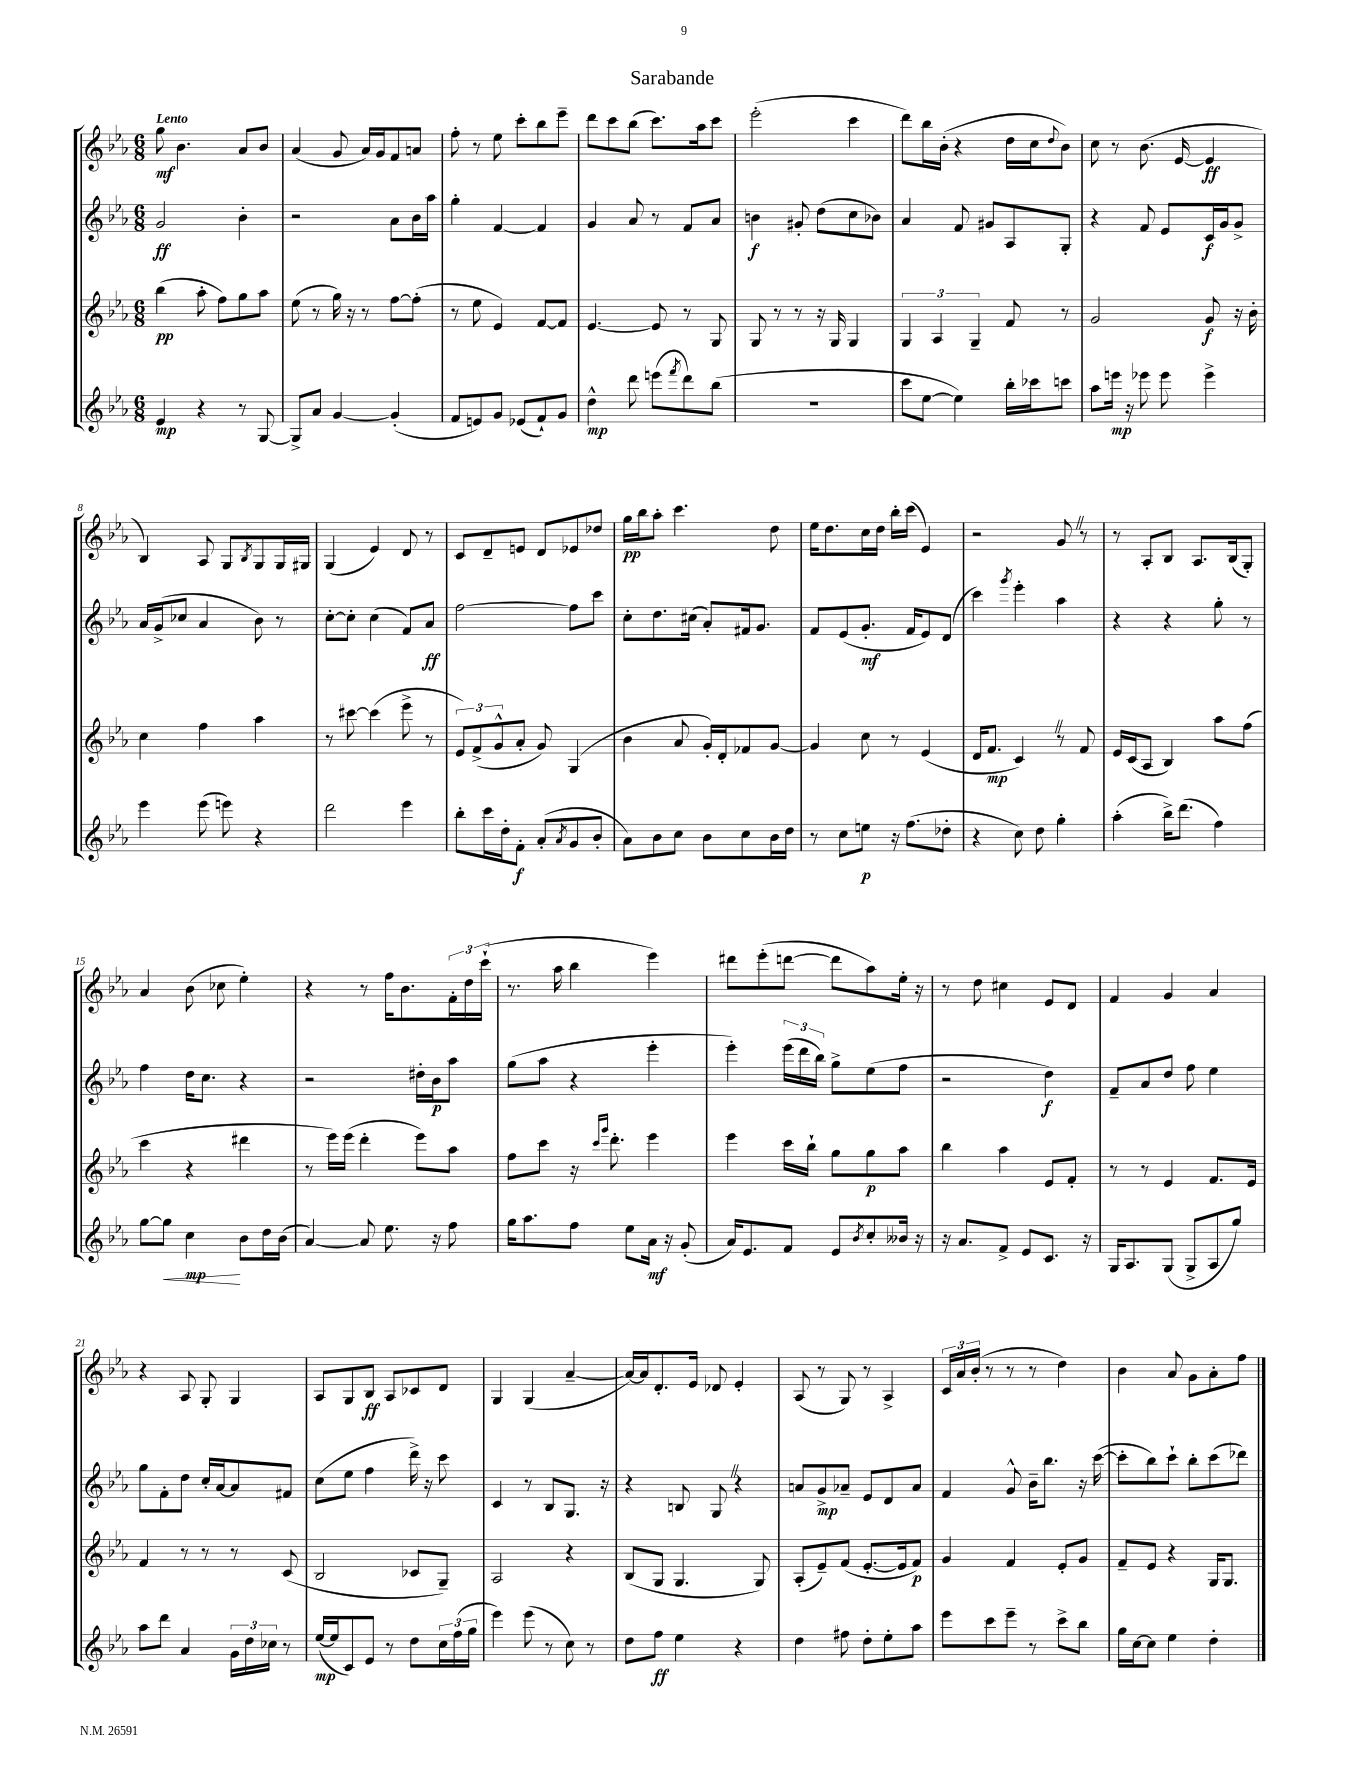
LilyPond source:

\header { title = "Sarabande" }
<<
\new StaffGroup <<
\new Staff = "s0" {
    \clef treble \key ees \major \numericTimeSignature \time 6/8 \tempo "Lento"
    g''8\mf bes'4. aes'8 bes'8 |
    aes'4( g'8 aes'16) g'16 f'8 a'8 |
    f''8-. r8 ees''8 c'''8-. bes''8 ees'''8-- |
    d'''8 c'''8 bes''8( c'''8.) aes''16 c'''8 |
    ees'''2-.( c'''4 |
    d'''8) bes''16 bes'16-.( r4 d''16 c''16 \appoggiatura { d''8 } bes'8) |
    c''8 r8 bes'8.( ees'16~ ees'4\ff |
    bes4) aes8 g8 \acciaccatura { bes8 } g8 g16 gis16 |
    g4( ees'4) d'8 r8 |
    c'8 d'8-- e'8 d'8 ees'8 des''8 |
    g''16\pp bes''16 aes''8-. c'''4. d''8 |
    ees''16 d''8. c''16 d''16 bes''16-. c'''16( ees'4) |
    r2 g'8 \once \override BreathingSign.text = \markup { \musicglyph "scripts.caesura.straight" } \breathe r8 |
    r8 aes8-. bes8 aes8. bes16( g8-.) |
    aes'4 bes'8( ces''8 ees''4-.) |
    r4 r8 f''16 bes'8. \tuplet 3/2 { f'16-. d''16 c'''16-!( } |
    r8. aes''16 bes''4 ees'''4) |
    dis'''8 ees'''8-.( d'''8~ d'''8 aes''8) ees''16-. r16 |
    r8 d''8 cis''4 ees'8 d'8 |
    f'4 g'4 aes'4 |
    r4 aes8 g8-. g4 |
    aes8 g8 bes8\ff aes8 ces'8 d'8 |
    g4 g4( aes'4~-- |
    aes'16~) aes'16 d'8.-. ees'16 des'8 ees'4-. |
    aes8( r8 g8) r8 aes4-> |
    \tuplet 3/2 { c'16 aes'16 bes'16-.( } r8 r8 r8 d''4) |
    bes'4 aes'8 g'8 aes'8-. f''8 \bar "|." |
}
\new Staff = "s1" {
    \clef treble \key ees \major \numericTimeSignature \time 6/8
    g'2\ff bes'4-. |
    r2 aes'8 bes'16 aes''16 |
    g''4-. f'4~ f'4 |
    g'4 aes'8 r8 f'8 aes'8 |
    b'4\f gis'8-. d''8( c''8 bes'8) |
    aes'4 f'8 gis'8 aes8 g8-. |
    r4 f'8 ees'8 c'16\f g'16 g'8-> |
    aes'16 g'16->( ces''8 aes'4 bes'8) r8 |
    c''8~-. c''8-. c''4( f'8) aes'8\ff |
    f''2~ f''8 c'''8 |
    c''8-. d''8. cis''16( aes'8-.) fis'16 g'8. |
    f'8 ees'8( g'8.-.\mf f'16 ees'8) d'8( |
    c'''4) \acciaccatura { g'''8 } ees'''4-. aes''4 |
    r4 r4 g''8-. r8 |
    f''4 d''16 c''8. r4 |
    r2 dis''16-. bes'16\p aes''8 |
    g''8( aes''8 r4 ees'''4-. |
    ees'''4-.) \tuplet 3/2 { ees'''16( d'''16 bes''16) } g''8-> ees''8( f''8 |
    r2 d''4\f) |
    f'8-- aes'8 d''8 f''8 ees''4 |
    g''8 f'8-. d''8 c''16-. aes'16~ aes'8 fis'8 |
    c''8( ees''8 f''4 d'''16->) r16 c'''8 |
    c'4 r8 bes8 g8. r16 |
    r4 b8 g8 \once \override BreathingSign.text = \markup { \musicglyph "scripts.caesura.straight" } \breathe r4 |
    a'8 g'8->\mp aes'8-- ees'8 d'8 aes'8 |
    f'4 g'8-^ bes'16-- bes''8. r16 c'''16~( |
    c'''8-. bes''8) c'''8-! bes''8-. c'''8( des'''8) \bar "|." |
}
\new Staff = "s2" {
    \clef treble \key ees \major \numericTimeSignature \time 6/8
    bes''4\pp( aes''8-. f''8) g''8 aes''8 |
    ees''8( r8 g''16) r16 r8 f''8~ f''8-.( |
    r8 ees''8 ees'4) f'8~ f'8 |
    ees'4.~ ees'8 r8 g8 |
    g8 r8 r8 r16 g16 g4 |
    \tuplet 3/2 { g4 aes4 g4-- } f'8 r8 |
    g'2 g'8\f r16 bes'16-. |
    c''4 f''4 aes''4 |
    r8 cis'''8~ cis'''4( ees'''8-> r8 |
    \tuplet 3/2 { ees'8) f'8->( g'8-^ } aes'8-. g'8) g4( |
    bes'4 aes'8 g'16-.) d'16-. fes'8 g'8~ |
    g'4 c''8 r8 ees'4( |
    d'16 f'8.\mp c'4) \once \override BreathingSign.text = \markup { \musicglyph "scripts.caesura.straight" } \breathe r8 f'8 |
    ees'16 c'16( aes8 bes4) aes''8 f''8( |
    c'''4 r4 dis'''4 |
    r8 ees'''16) ees'''16( d'''4-. ees'''8) aes''8 |
    f''8 c'''8 r16 \grace { c'''16 g'''16 } d'''8.-. ees'''4 |
    ees'''4 c'''16 bes''16-! g''8 g''8\p aes''8 |
    bes''4 aes''4 ees'8 f'8-. |
    r8 r8 ees'4 f'8. ees'16 |
    f'4 r8 r8 r8 c'8( |
    bes2 ces'8 g8--) |
    aes2 r4 |
    bes8( g8 g4. g8) |
    aes8-.( ees'8--) f'8( ees'8.~-. ees'16 f'8\p) |
    g'4 f'4 ees'8-. g'8 |
    f'8-- ees'8 r4 g16 g8. \bar "|." |
}
\new Staff = "s3" {
    \clef treble \key ees \major \numericTimeSignature \time 6/8
    ees'4\mp r4 r8 g8~ |
    g8-> aes'8 g'4~ g'4-.( |
    f'8 e'8) g'8 ees'8( f'8-!) g'8 |
    d''4-^\mp d'''8 e'''8( \acciaccatura { f'''8 } d'''8) bes''8( |
    R2. |
    c'''8 ees''8~ ees''4) bes''16-. ces'''16 c'''8 |
    aes''8 e'''16\mp r16 ees'''8 ees'''8 ees'''4-> |
    ees'''4 ees'''8( e'''8) r4 |
    d'''2 ees'''4 |
    bes''8-. c'''16 d''16-. f'8-.\f aes'8-.( \acciaccatura { aes'8 } g'8 bes'8-. |
    aes'8) bes'8 c''8 bes'8 c''8 bes'16 d''16 |
    r8 c''8 e''8\p r16 f''8.( des''8-. |
    r4 c''8) d''8 g''4-. |
    aes''4-.( bes''16->) d'''8.( f''4) |
    g''8~ g''8\< c''4\mp\! bes'8 d''16 bes'16( |
    aes'4~) aes'8 ees''8. r16 f''8 |
    g''16 aes''8. f''8 ees''8 aes'16\mf r16 g'8-.( |
    aes'16) ees'8. f'8 ees'8 \acciaccatura { bes'8 } c''8-. beses'16 r16 |
    r16 aes'8. f'8-> ees'8 c'8. r16 |
    g16 aes8. g8( g8-> aes8 g''8) |
    aes''8 d'''8 aes'4 \tuplet 3/2 { g'16 d''16 ces''16 } r8 |
    ees''16~\mp( ees''16 c'8) ees'8 r8 d''8 \tuplet 3/2 { c''16 f''16( g''16 } |
    ees'''4) ees'''8( r8 c''8) r8 |
    d''8 f''8\ff ees''4 r4 |
    d''4 fis''8 d''8-. ees''8-. aes''8 |
    ees'''8 c'''8 ees'''8-- r8 c'''8-> bes''8 |
    g''16 c''16~ c''8 ees''4 d''4-. \bar "|." |
}
>>
>>
